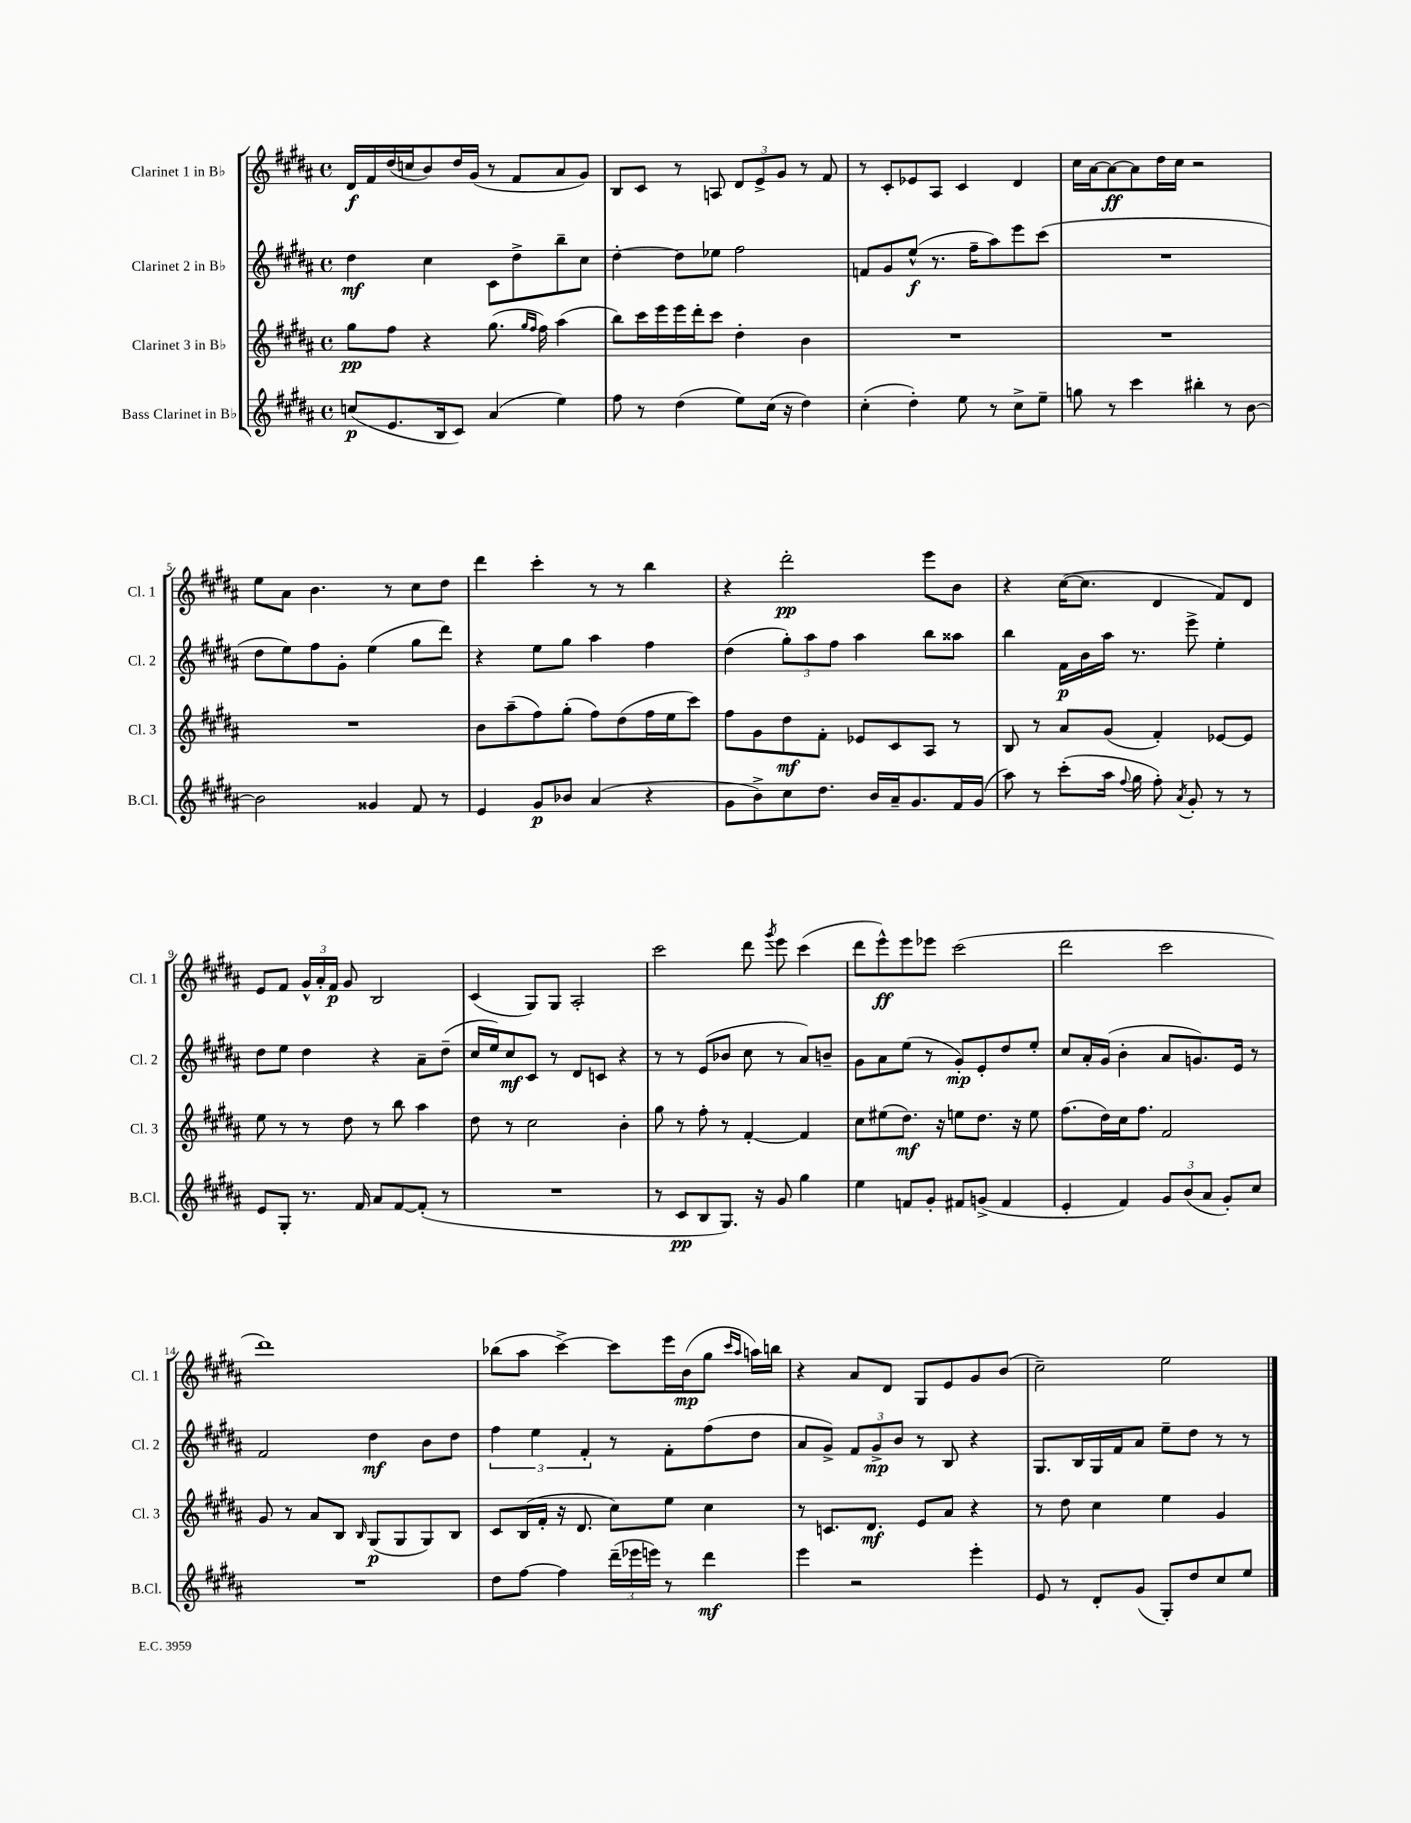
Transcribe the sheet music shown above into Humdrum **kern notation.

**kern	**kern	**kern	**kern
*staff4	*staff3	*staff2	*staff1
*clefG2	*clefG2	*clefG2	*clefG2
*k[f#c#g#d#a#]	*k[f#c#g#d#a#]	*k[f#c#g#d#a#]	*k[f#c#g#d#a#]
*M4/4	*M4/4	*M4/4	*M4/4
*met(c)	*met(c)	*met(c)	*met(c)
(8cc/L	8gg#\L	4dd#\	16d#/LL
.	.	.	16f#/
8.e/	8ff#\J	.	(16dd#/
.	.	.	16cc/J
.	4r	4cc#\	8b/)
16B/k	.	.	.
8c#/J)	.	.	16dd#/L
.	.	.	(16g#/JJ
(4a#/	(8.gg#\	8c#\L	8r
.	.	8dd#^\	8f#/L
.	16qqgg#/LL	.	.
.	16qqff#/JJ	.	.
.	16ff#\)	.	.
4ee\)	(4aa#\	8bb~\	8a#/
.	.	8cc#\J	8g#/J)
=	=	=	=
8ff#\	8bb\L)	[4dd#'\	8B/L
8r	16ccc#\L	.	8c#/J
.	16eee\	.	.
(4dd#\	16eee\	8dd#\]L	8r
.	16ddd#'\J	.	.
.	8ccc#\J	8ee-\J	8A/
8ee\L)	4dd#'\	2ff#\	12d#/L
.	.	.	12e^/
(16cc#\Jk	.	.	.
.	.	.	12g#/J
16r	.	.	.
4dd#\)	4b\	.	8r
.	.	.	8f#/
=	=	=	=
(4cc#'\	1r	8f/L	8r
.	.	8g#/	8c#'/L
4dd#'\)	.	(8ee^^/J	8e-/
.	.	8.r	8A#/J
8ee\	.	.	4c#/
.	.	16ff#~\LK	.
8r	.	8aa#\)	.
8cc#^\L	.	8eee\	4d#/
8ee~\J	.	(8ccc#\J	.
=	=	=	=
8gg\	1r	1r	16cc#\LL
.	.	.	[16a#\J
8r	.	.	8a#\_
4ccc#\	.	.	8a#\]
.	.	.	16dd#\L
.	.	.	16cc#\JJ
4bb#'\	.	.	2r
8r	.	.	.
[8b\	.	.	.
=	=	=	=
2b\]	1r	8dd#\L	8ee\L
.	.	8ee\)	8a#\J
.	.	8ff#\	4.b\
.	.	8g#'\J	.
4g##/	.	(4ee\	.
.	.	.	8r
8f#/	.	8gg#\L	8cc#\L
8r	.	8ddd#\J)	8dd#\J
=	=	=	=
4e/	8b\L	4r	4ddd#\
.	(8aa#~\	.	.
8g#/L	8ff#\)	8ee\L	4ccc#'\
8b-/J	(8gg#'\J	8gg#\J	.
(4a#/	8ff#\L)	4aa#\	8r
.	(8dd#\	.	8r
4r	16ff#\L	4ff#\	4bb\
.	16ee\J	.	.
.	8ccc#\J)	.	.
=	=	=	=
8g#\L	8ff#\L	(4dd#\	4r
8b^\)	8g#\	.	.
8cc#\	8dd#\	12gg#'\L)	2ddd#'\
.	.	12aa#\	.
8.dd#\J	8f#'\J	.	.
.	.	12ff#\J	.
.	8e-/L	4aa#\	.
16b/LL	.	.	.
16a#~/J	8c#/	.	.
8.g#/	.	.	.
.	8A#/J	8bb\L	8eee\L
16f#/L	8r	8aa##\J	8b\J
(16g#/JJ	.	.	.
=	=	=	=
8aa#\)	8B/	4bb\	4r
8r	8r	.	.
(8ccc#'\L	8a#/L	16f#\LL	([16cc#\LK
.	.	16b\	8.cc#\]J
16aa#\Jk	(8g#/J	16aa#\JJ	.
8qqff#/	.	.	.
16gg#\	.	8.r	.
8ff#'\)	4f#'/)	.	4d#/
8qa#/	.	.	.
8g#'/	.	8eee^\	.
8r	[8e-/L	4ee'\	8f#/L)
8r	8e-/]J	.	8d#/J
=	=	=	=
8e/L	8ee\	8dd#\L	8e/L
8G#'/J	8r	8ee\J	8f#/J
8.r	8r	4dd#\	24g#^^/LL
.	.	.	24a#'/
.	.	.	24f#/JJ
.	8dd#\	.	8g#/
16f#/	.	.	.
8a#/L	8r	4r	2B/
[8f#/	8bb\	.	.
(8f#'/]J	4aa#\	8a#~\L	.
8r	.	(8dd#~\J	.
=	=	=	=
1r	8dd#\	16cc#/LL	(4c#/
.	.	16ee/J)	.
.	8r	8cc#/	.
.	2cc#\	8c#/J	8G#/L)
.	.	8r	8G#/J
.	.	8d#/L	2A#'/
.	.	8c/J	.
.	4b'\	4r	.
=	=	=	=
8r	8gg#\	8r	2ccc#\
8c#/L	8r	8r	.
8B/	8ff#'\	(8e/L	.
8.G#/J)	8r	8b-/J	.
.	[4f#'/	8cc#\	8ddd#\
16r	.	.	.
.	.	.	8qggg#/
8g#/	.	8r	8eee\
4gg#\	4f#/]	8a#/L)	(4ccc#\
.	.	8b~/J	.
=	=	=	=
4ee\	8cc#\L	8g#\L	8ddd#\L
.	(8ee#\	8a#\	8eee^^\)
8f/L	8.dd#\J)	(8ee\J	8eee\
8g#'/J	.	8r	8eee-\J
.	16r	.	.
8f#/L	8ee\L	8g#'/L)	(2ccc#\
(8g^/J	8.dd#\J	8e'/	.
4f#/	.	8dd#/	.
.	16r	.	.
.	8ee\	8ee'/J	.
=	=	=	=
4e'/	(8.ff#\L	8cc#/L	2ddd#\
.	.	16a#'/L	.
.	16dd#\L)	(16g#/JJ	.
4f#/)	16cc#\J	4b'\	.
.	8.ff#\J	.	.
12g#/L	2f#/	8a#/L	2ccc#\
(12b/	.	.	.
.	.	8.g/)	.
12a#/J	.	.	.
8g#'/L)	.	.	.
.	.	16e/Jk	.
8cc#/J	.	8r	.
=	=	=	=
1r	8g#/	2f#/	1ddd#)
.	8r	.	.
.	8a#/L	.	.
.	8B/J	.	.
.	16qqB/	.	.
.	(8G#/L	4dd#\	.
.	8G#/	.	.
.	8G#/)	8b\L	.
.	8B/J	8dd#\J	.
=	=	=	=
8dd#\L	8c#/L	6ff#\	(8bb-\L
[8ff#\J	(16B/L	.	8aa#\J
.	.	6ee\	.
.	16f#'/JJ	.	.
4ff#\]	16r	.	[4ccc#^\)
.	8.d#/	.	.
.	.	6f#'/	.
(24ddd#~\LL	8cc#\L)	8r	8ccc#\]L
24eee-\	.	.	.
24eee\JJ)	.	.	.
8r	8ee\J	8f#'\L	16eee\L
.	.	.	(16b\J
4ddd#\	4cc#\	(8ff#\	8gg#\J
.	.	.	16qqccc#/LL
.	.	.	16qqaa#/JJ
.	.	8dd#\J	16aa\LL)
.	.	.	16bb\JJ
=	=	=	=
4eee\	8r	8a#/L	4r
.	8.c/L	8g#^/J)	.
2r	.	12f#/L	8a#/L
.	8.d#/J	.	.
.	.	12g#^/	.
.	.	.	8d#/J
.	.	12b/J	.
.	8e/L	8r	8G#/L
.	8a#/J	8B/	8e/
4eee'\	4r	4r	8g#/
.	.	.	(8b/J
=	=	=	=
8e/	8r	8.G#/L	2cc#~\)
8r	8dd#\	.	.
.	.	16B/L	.
8d#'/L	4cc#\	16G#/	.
.	.	16f#/J	.
(8g#/J	.	8a#/J	.
8G#'/L)	4ee\	8ee~\L	2ee\
8dd#/	.	8dd#\J	.
8cc#/	4g#/	8r	.
8ee/J	.	8r	.
==	==	==	==
*-	*-	*-	*-
